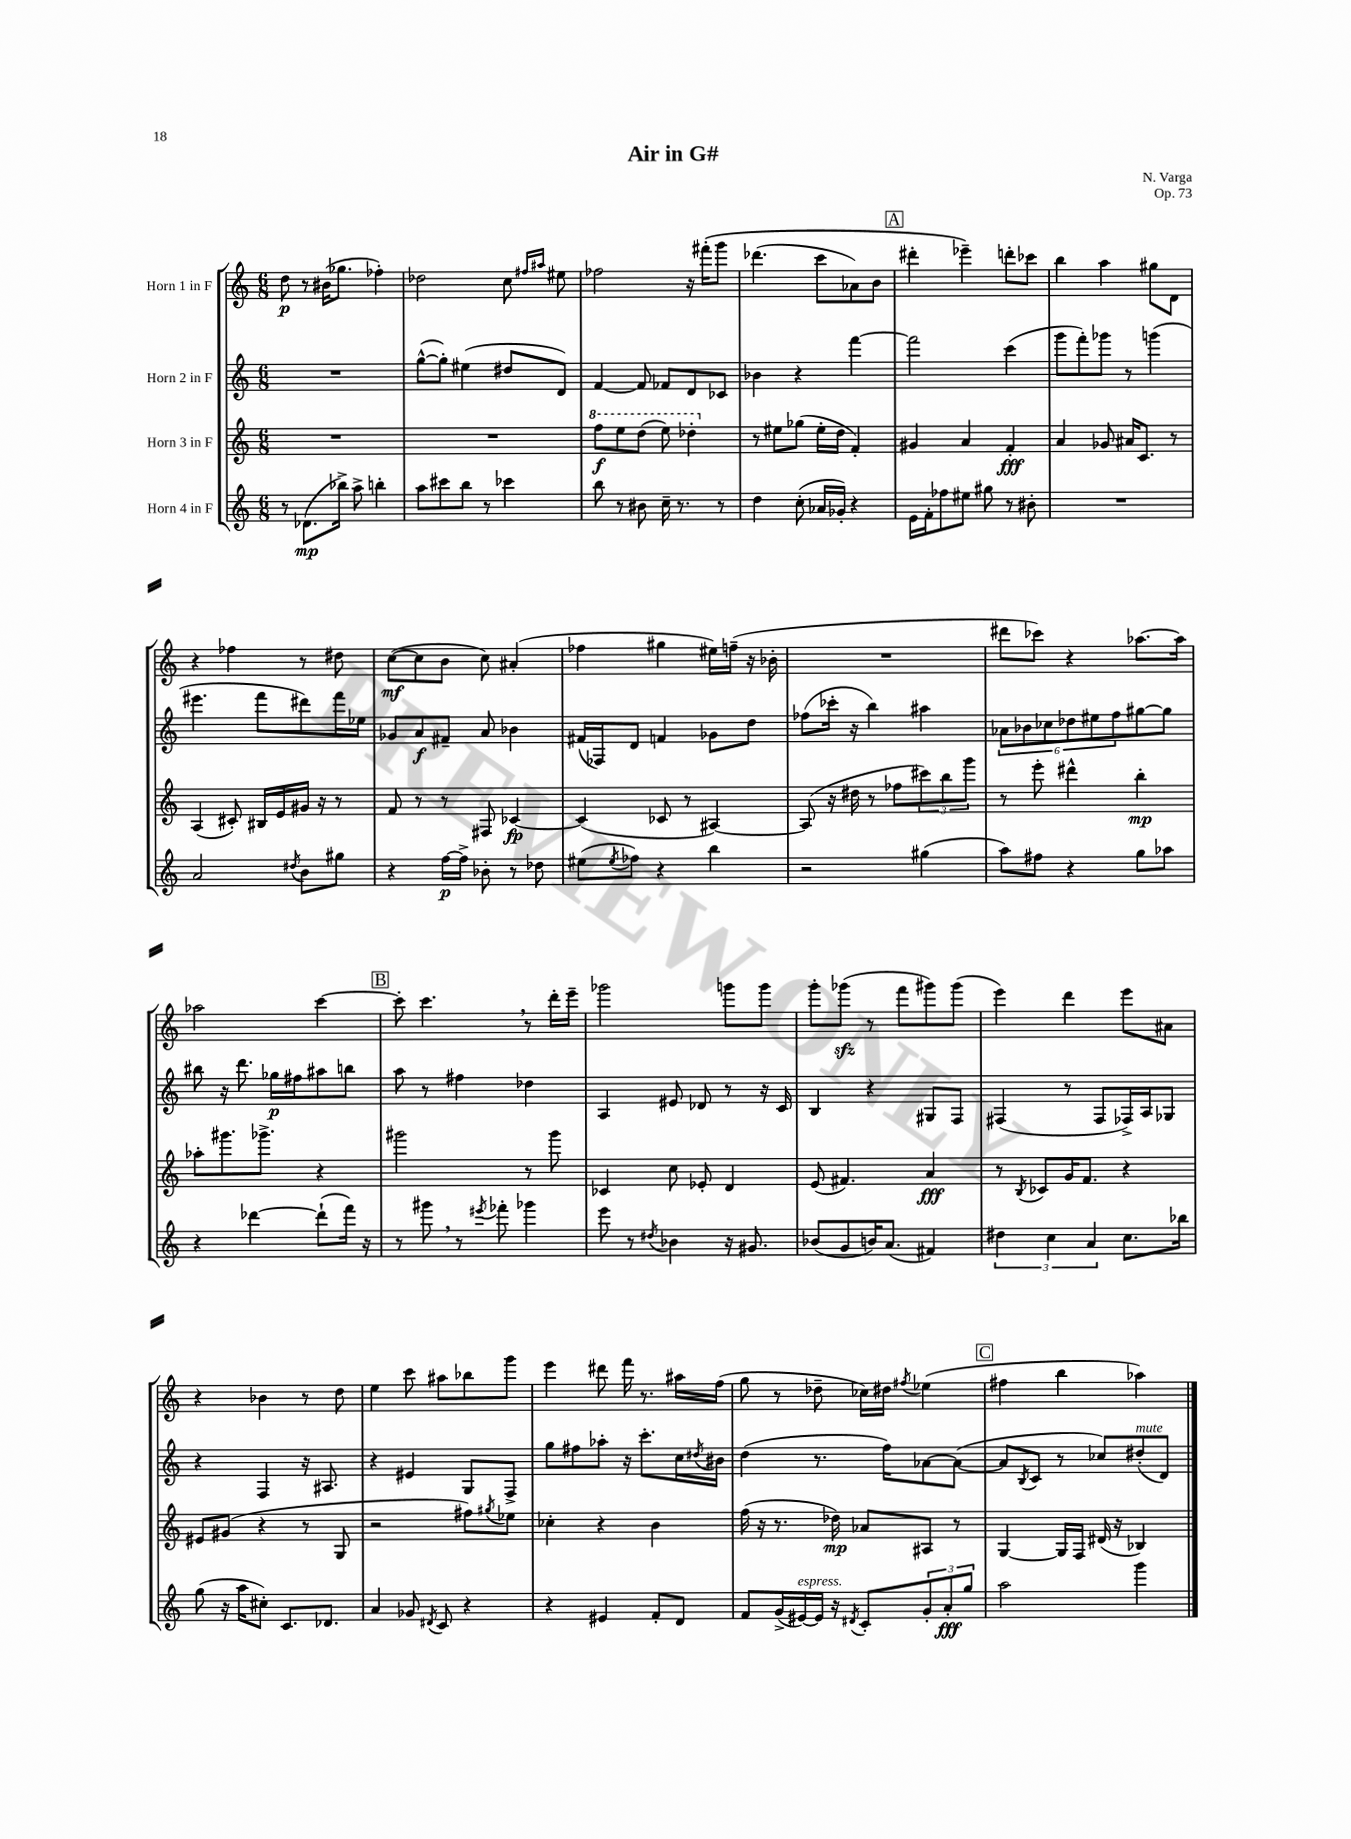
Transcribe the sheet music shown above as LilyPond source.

\header { title = "Air in G#" composer = "N. Varga" opus = "Op. 73" }
<<
\new StaffGroup <<
\new Staff = "s0" \with { instrumentName = "Horn 1 in F" } {
    \clef treble \key c \major \numericTimeSignature \time 6/8
    d''8\p r8 bis'16( ges''8. fes''4-.) |
    des''2 c''8 \grace { fis''16 ais''16 } eis''8 |
    fes''2 r16 fis'''16-.\( g'''8 |
    des'''4.( c'''8 aes'8) b'8 |
    \mark \markup { \box "A" } dis'''4-. ees'''4--\) d'''8-. ces'''8 |
    b''4 a''4 gis''8 d'8 |
    r4 fes''4 r8 dis''8 |
    c''8~\mf( c''8 b'8 c''8) ais'4-.( |
    fes''4 gis''4 eis''16) f''16--( r16 bes'16-. |
    R2. |
    dis'''8 ces'''8) r4 aes''8.~ aes''16 |
    aes''2 c'''4~ |
    \mark \markup { \box "B" } c'''8-. c'''4. \breathe r8 d'''16-. e'''16-- |
    ges'''2 g'''8 g'''8 |
    g'''8-. ges'''8\sfz( r8 f'''8 gis'''8) gis'''8( |
    e'''4) d'''4 e'''8 ais'8 |
    r4 bes'4 r8 d''8 |
    e''4 c'''8 ais''8 bes''8 g'''8 |
    e'''4 dis'''8 f'''16 r8. ais''16 f''16( |
    g''8 r8 des''8-- ces''16) dis''16 \acciaccatura { fis''8 } ees''4( |
    \mark \markup { \box "C" } fis''4 b''4 aes''4) \bar "|." |
}
\new Staff = "s1" \with { instrumentName = "Horn 2 in F" } {
    \clef treble \key c \major \numericTimeSignature \time 6/8
    R2. |
    g''8~-^( g''8-.) eis''4( dis''8 d'8) |
    f'4~ f'8 fes'8 d'8 ces'8 |
    bes'4 r4 f'''4~ |
    \mark \markup { \box "A" } f'''2 c'''4( |
    g'''8 f'''8-.) ges'''8 r8 g'''4( |
    eis'''4. f'''8 dis'''8) f'''16 ees''16 |
    ges'8 a'8\f fis'8-- a'8 bes'4 |
    fis'16( fes16) d'8 f'4 ges'8 d''8 |
    fes''8( ces'''16-. r16 b''4) ais''4 |
    \tuplet 6/4 { aes'8 bes'8 ces''8 des''8 eis''8 f''8 } gis''8~ gis''8 |
    bis''8 r16 d'''8. ges''16\p fis''16 ais''8 b''8 |
    \mark \markup { \box "B" } a''8 r8 fis''4 des''4 |
    a4 eis'8 des'8 r8 r16 c'16 |
    b4 r4 gis8 f8 |
    fis4( r8 fis8 fes16->) a16 ges8 |
    r4 f4 r16 ais8. |
    r4 eis'4 g8 f8-> |
    g''8 fis''8 aes''8-. r16 c'''8.-. c''16 \acciaccatura { dis''8 } bis'16 |
    d''4( r8. f''16) aes'8~ aes'8~( |
    \mark \markup { \box "C" } aes'8 \acciaccatura { b8 } c'8 r8 ces''8) dis''8-.^\markup { \italic "mute" }( d'8) \bar "|." |
}
\new Staff = "s2" \with { instrumentName = "Horn 3 in F" } {
    \clef treble \key c \major \numericTimeSignature \time 6/8
    R2. |
    R2. |
    \ottava #1 f'''8\f e'''8 d'''8( e'''8) des'''4-. \ottava #0 |
    r8 eis''8 ges''8( eis''16-. d''16 f'4-.) |
    \mark \markup { \box "A" } gis'4 a'4 f'4-.\fff |
    a'4 ges'8 ais'16 c'8. r8 |
    a4( cis'8-.) bis16 e'16 gis'16 r16 r8 |
    f'8 r8 r8 fis8 ces'4~\fp |
    ces'4( ces'8 r8 ais4~) |
    ais8( r16 dis''16 r8 fes''8 \tuplet 3/2 { cis'''8) b''8 g'''8 } |
    r8 e'''8-. dis'''4-^ b''4-.\mp |
    aes''8-. gis'''8. ges'''8.-> r4 |
    \mark \markup { \box "B" } gis'''2 r8 gis'''8 |
    ces'4 c''8 ees'8-. d'4 |
    e'8( fis'4.) a'4\fff |
    r8 \acciaccatura { b8 } ces'8 g'16 f'8. r4 |
    eis'8 gis'8( r4 r8 g8 |
    r2 fis''8) \acciaccatura { gis''8 } ees''8 |
    ces''4-. r4 b'4 |
    f''16( r16 r8. des''16\mp) aes'8 ais8 r8 |
    \mark \markup { \box "C" } g4~ g16 f16 dis'16( r16 bes4) \bar "|." |
}
\new Staff = "s3" \with { instrumentName = "Horn 4 in F" } {
    \clef treble \key c \major \numericTimeSignature \time 6/8
    r8 des'8.\mp( bes''16->) a''8-> b''4-. |
    a''8 cis'''8 b''8 r8 ces'''4 |
    b''8 r8 bis'8 c''16-- r8. r8 |
    d''4 c''8-.( aes'16 ges'16-.) r4 |
    \mark \markup { \box "A" } e'16 f'16-. fes''8 eis''8 gis''8 r8 bis'8-. |
    R2. |
    a'2 \acciaccatura { dis''8 } b'8 gis''8 |
    r4 f''16~\p f''16-> bes'8-. r8 des''8 |
    eis''8( \acciaccatura { eis''8 } fes''8) r4 b''4 |
    r2 gis''4( |
    a''8) fis''8 r4 g''8 aes''8 |
    r4 des'''4~ des'''8-!( f'''16) r16 |
    \mark \markup { \box "B" } r8 gis'''8 \breathe r8 \acciaccatura { eis'''8 } fes'''8-. ges'''4 |
    e'''8 r8 \acciaccatura { dis''8 } bes'4 r16 gis'8. |
    bes'8( g'8 b'16) a'8.( fis'4) |
    \tuplet 3/2 { dis''4 c''4 a'4 } c''8. bes''16 |
    g''8( r16 a''16 cis''8-.) c'8. des'8. |
    a'4 ges'8 \acciaccatura { dis'8 } c'8 r4 |
    r4 eis'4 f'8-. d'8 |
    f'8 g'16->( eis'16~^\markup { \italic "espress." }) eis'16 r16 \acciaccatura { dis'8 } c'8-. \tuplet 3/2 { g'8-. a'8-.\fff g''8 } |
    \mark \markup { \box "C" } a''2 g'''4 \bar "|." |
}
>>
>>
\layout { \context { \Score \remove "Bar_number_engraver" } }
